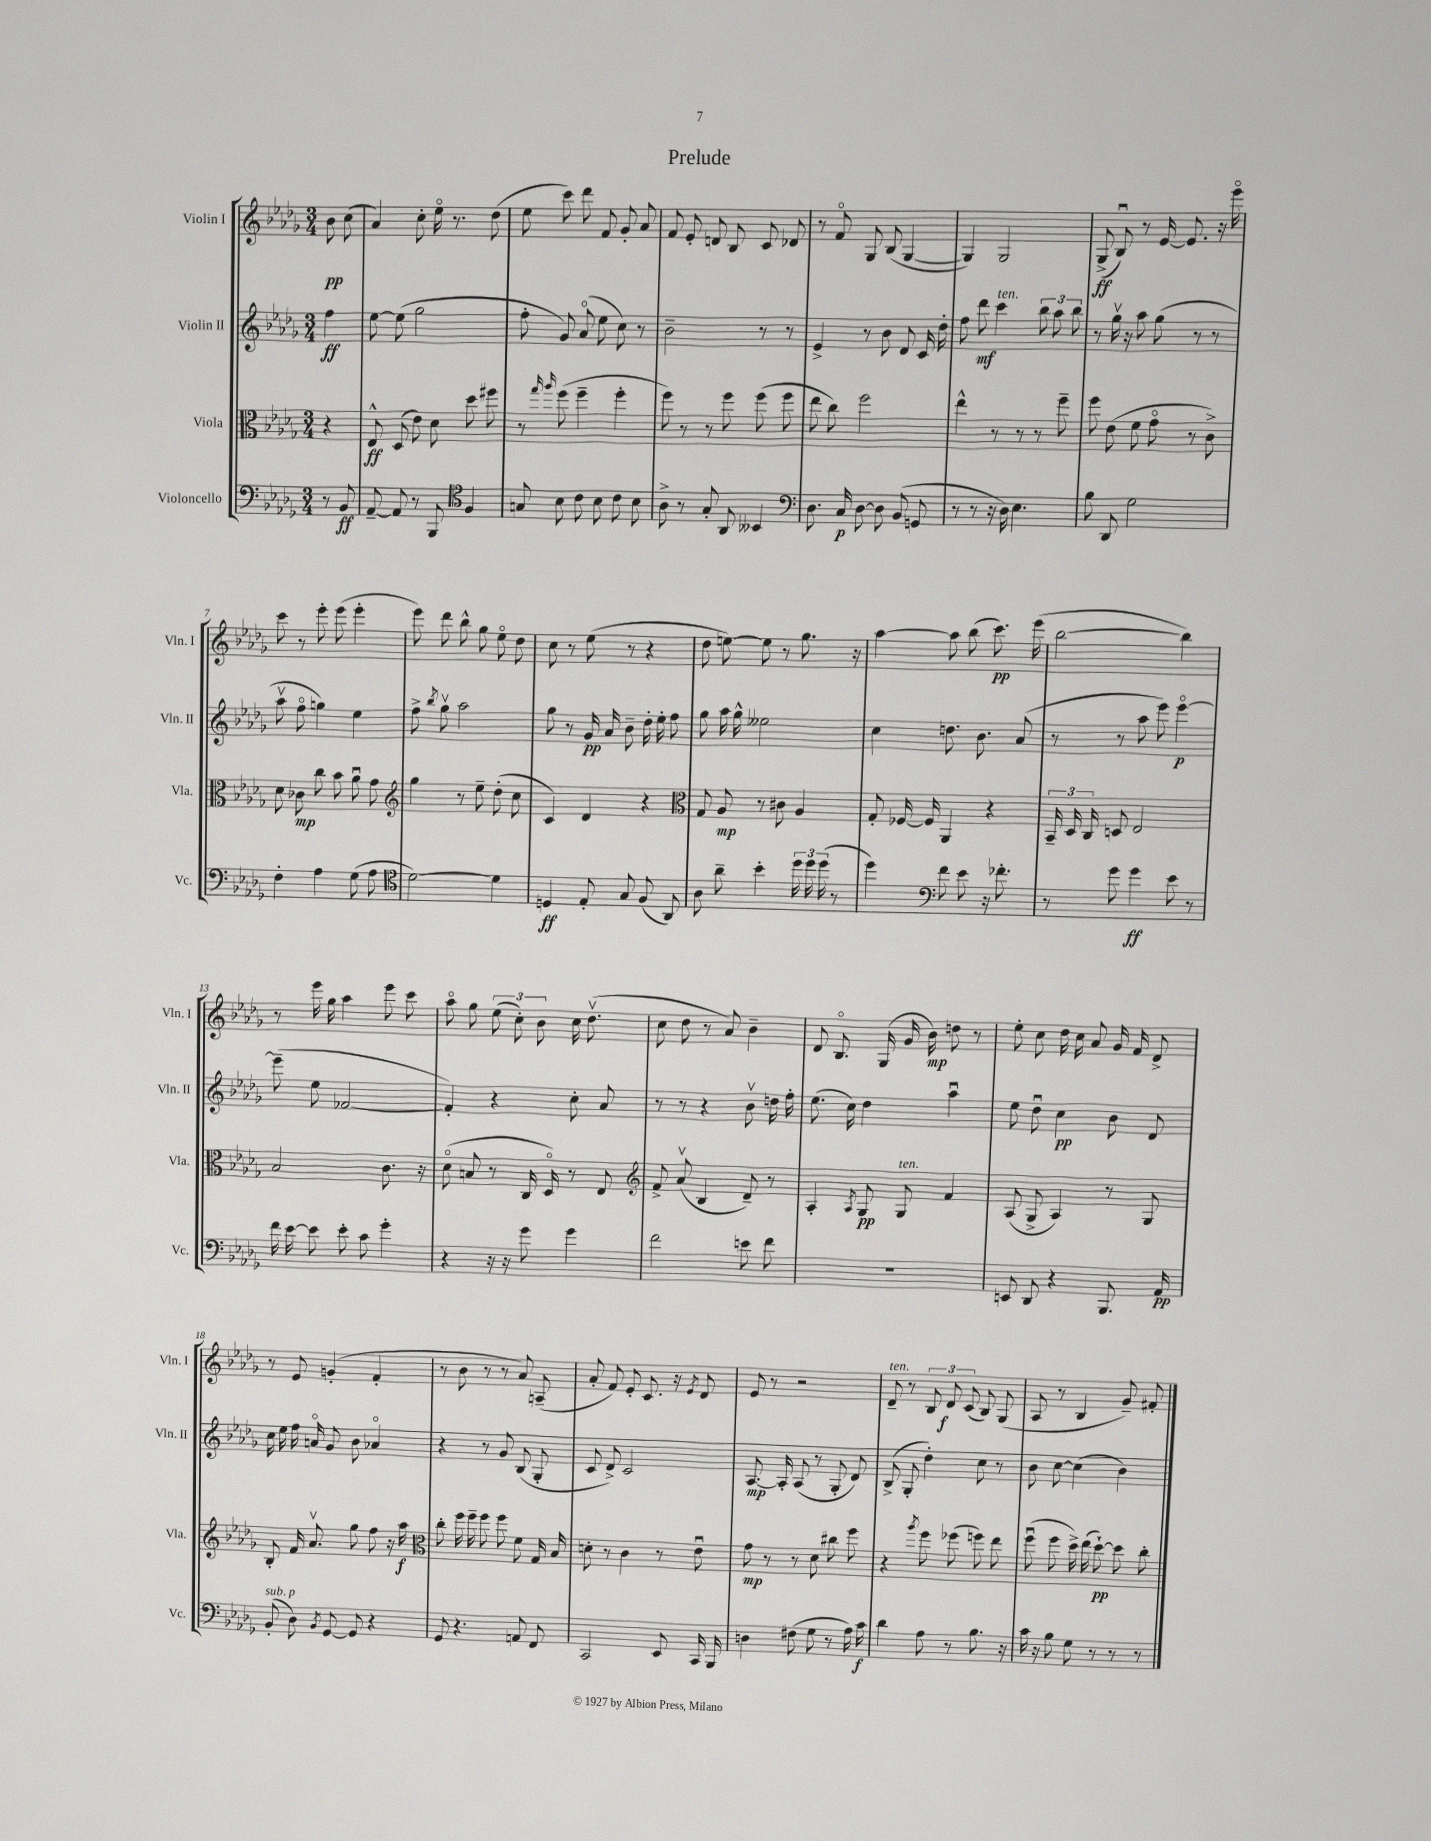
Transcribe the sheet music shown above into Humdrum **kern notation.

**kern	**kern	**kern	**kern
*staff4	*staff3	*staff2	*staff1
*clefF4	*clefC3	*clefG2	*clefG2
*k[b-e-a-d-g-]	*k[b-e-a-d-g-]	*k[b-e-a-d-g-]	*k[b-e-a-d-g-]
*M3/4	*M3/4	*M3/4	*M3/4
8r	4r	4ff\	8b-\
8BB-/	.	.	(8cc\
=	=	=	=
[8AA-~/	8E-^^/	[8ee-\	4a-/)
8AA-/]	(8D-/	(8ee-\]	.
8r	8e-\)	2gg-\	8cc'\
8BBB-/	8d-\	.	16ee-o\
.	.	.	8.r
*clefC4	*	*	*
4F/	8dd-\	.	.
.	8ff#\	.	(8dd-\
=	=	=	=
8G/	8r	8ff'\	8ee-\
.	16qqgg-/	.	.
.	16qqaa-/	.	.
8B-\	(8ff\	8g-/)	8ccc\)
8c\	4ff~\	(8a-o/	8ddd-\
8B-\	.	8ee-\	8f/
8c\	4ff'\	8cc\)	8g-'/
8B-\	.	8r	8a-/
=	=	=	=
8A-^\	8ff\)	2b-~\	8f/
8r	8r	.	8e-'/
8G-'/	8r	.	8d/
8AA-/	8ff\	.	8B-/
4BB--/	(8ff\	8r	8c/
.	8ff\	8r	8d-/
=	=	=	=
*clefF4	*	*	*
8.D-\	8ee-\	4e-^/	8r
.	8cc\)	.	8fo/
16C/	.	.	.
[8D-\	2ff\	8r	8G-/
8D-\]	.	8b-\	(8B-/
(8BB-/	.	8d-/	[4G-/
8GG/	.	16c/	.
.	.	16dd-'\	.
=	=	=	=
8r	4ee-^^\	8ff\	4G-/])
8r	.	8ddd-\	.
16r	8r	4ccc\	2G-/
16D-\)	.	.	.
4.E-\	8r	.	.
.	8r	12bb-\	.
.	.	12aa-\	.
.	8ff~\	.	.
.	.	12bb-\	.
=	=	=	=
8B-\	8ff\	8r	(8G-^/
8DD-/	(8e-\	16gg-v\	8B-u/)
.	.	16r	.
2G-\	8f\	8aa-\	8r
.	8g-o\	(8gg-\	[16e-/
.	.	.	8.e-/]
.	8r	8r	.
.	8c^\)	8r	16r
.	.	.	16eee-o\
=	=	=	=
4F'\	8d-\	8aa-v\	8ccc\
.	8c-\	8ffo\	8r
4A-\	8cc\	4gg\)	8eee-'\
.	8b-\	.	(8eee-\
(8G-\	8a-u\	4ee-\	4eee-'\
8A-\	8g-\	.	.
=	=	=	=
*clefC4	*clefG2	*	*
[2d-\)	4gg-\	8ff^\	8eee-\)
.	.	8qbb-/	.
.	.	8gg-v\	8ddd-\
.	8r	2aa-\	8bb-^^\
.	8ee-~\	.	8gg-\
4d-\]	(8dd-'\	.	8ee-o\
.	8cc\	.	8dd-\
=	=	=	=
4D/	4c/)	8gg-\	8cc\
.	.	8r	8r
8E-'/	4d-/	16g-/	(8ee-\
.	.	16a-/	.
8G-/	.	8b-~\	8r
(8F/	4r	16dd-'\	4r
.	.	16ee-'\	.
8AA-/)	.	8ff\	.
=	=	=	=
*	*clefC3	*	*
8A-\	8G-/	8gg-\	8dd-\
8a-~\	8A-/	16aa-\	[8ee\)
.	.	16gg-^^\	.
4b-'\	8r	2ee--\	8ee\]
.	8c#\	.	8r
24dd-\	4A-/	.	8.gg-\
24dd-\	.	.	.
(24dd-\	.	.	.
8r	.	.	.
.	.	.	16r
=	=	=	=
4dd-\)	8G-'/	4cc\	[4aa-\
.	[16F-/	.	.
.	16F-/]	.	.
*clefF4	*	*	*
8f\	4AA-/	8.dd\	8aa-\]
8e-\	.	.	(8bb-\
.	.	8.b-\	.
16r	4r	.	8.ccc\)
8.f-'\	.	.	.
.	.	(8a-/	.
.	.	.	(16eee-\
=	=	=	=
8r	24BB-~/	8r	[2bb-\
.	24D-/	.	.
.	24C/	.	.
8g-\	8D/	8r	.
4g-\	2E-/	8aa-\	.
.	.	8eee-\)	.
8e-\	.	[4eee-o\	4bb-\])
8r	.	.	.
=	=	=	=
16f\	2B-/	(8eee-~\]	8r
[16e-\	.	.	.
8e-\]	.	8ee-\	16eee-\
.	.	.	16gg-\
8e-'\	.	[2f-/	4aa-\
8c\	.	.	.
4g-'\	8.c\	.	8eee-\
.	.	.	8ccc\
.	16r	.	.
=	=	=	=
4r	(8d-o\	4f-'/])	8aa-o\
.	8B/	.	8gg-\
16r	8r	4r	(12ee-\
16r	.	.	.
.	.	.	12cc'\)
8g-\	16C/	.	.
.	.	.	12b-\
.	16D-o/)	.	.
4g-\	8r	8cc'\	16cc\
.	.	.	(8.dd-v\
.	8E-/	8a-/	.
=	=	=	=
*	*clefG2	*	*
2f\	8f^/	8r	8cc\
.	(8a-v/	8r	8dd-\
.	4B-/	4r	8r
.	.	.	8a-/)
8e\	8d-~/)	8b-v\	4b-~\
8f\	8r	16dd\	.
.	.	16ff'\	.
=	=	=	=
2.r	4A-'/	(8.ee-\	8d-/
.	.	.	8.B-o/
.	.	16cc\)	.
.	8qA-/	.	.
.	8G-/	4dd-\	.
.	.	.	(16G-/
.	8G-/	.	16g-/
.	.	.	16b-\)
.	4f/	4aa-u\	8dd\
.	.	.	8r
=	=	=	=
8EE/	(8A-/	8ee-\	8ee-'\
8DD-/	8G-^/	8dd-u\	8cc\
4r	4A-/)	4cc\	16dd-\
.	.	.	16cc\
.	.	.	8a-/
8.BBB-/	8r	8b-\	16g-/
.	.	.	16f/
.	8G-/	8d-/	8d-^/
16AA-/	.	.	.
=	=	=	=
(8BB-'/	8B-'/	16cc\	8r
.	.	16ee-\	.
8D-\)	16f/	16ff\	8e-/
.	8.a-v/	16ao/	.
8qBB-/	.	.	.
[8GG-/	.	8g-/	(4g'/
8GG-/]	8gg-\	8b-\	.
4r	8ff\	4a-o/	4f'/
.	16r	.	.
.	16aa-\	.	.
=	=	=	=
*	*clefC3	*	*
8GG-/	8cc'\	4r	8r
4.r	16ff\	.	8b-\
.	16ff~\	.	.
.	8ff\	8r	8r
.	8ff\	8g-/	8r
8AA/	8f\	(8B-/	8a-/)
8FF/	16G-/	8G-'/	(8A~/
.	16B-/	.	.
=	=	=	=
2CC/	8d'\	8c/	8a-'/
.	8r	8d-^/)	8f/)
.	4c\	2c/	8e-'/
.	.	.	8.c/
8EE-/	8r	.	.
.	.	.	16r
.	.	.	8qe-/
16CC/	8e-u\	.	8d-/
16BBB-/	.	.	.
=	=	=	=
4D\	8g-\	[8.A-/	8e-/
.	8r	.	8r
.	.	16A-'/]	.
(8F#\	8r	(8A-/	2r
8G-\	8d-\	8r	.
8r	8cc#\	8G-'/	.
16A-\)	8ff\	8d-/)	.
16c\	.	.	.
=	=	=	=
4d-\	4r	(8B-^/	8d-~/
.	.	8G-'/	8r
.	8qaa-/	.	.
8A-\	8ff\	4dd-'\)	12B-/
.	.	.	12d-/
8r	(8ff-\	.	.
.	.	.	(12c/
8.B-\	8ff\)	8cc\	8B-/)
.	8ee-\	8r	(8G-/
16r	.	.	.
=	=	=	=
16c\	(8ffu\	8b-\	8A-/
16r	.	.	.
8B-\	8ff\	[8cc\	8r
8G-\	16dd-^\)	(4cc\]	4B-/
.	(16ee-\	.	.
8r	[8dd-`\)	.	.
8r	8dd-\]	4b-\)	8g-~/)
8r	8cc'\	.	8f#'/
==	==	==	==
*-	*-	*-	*-
